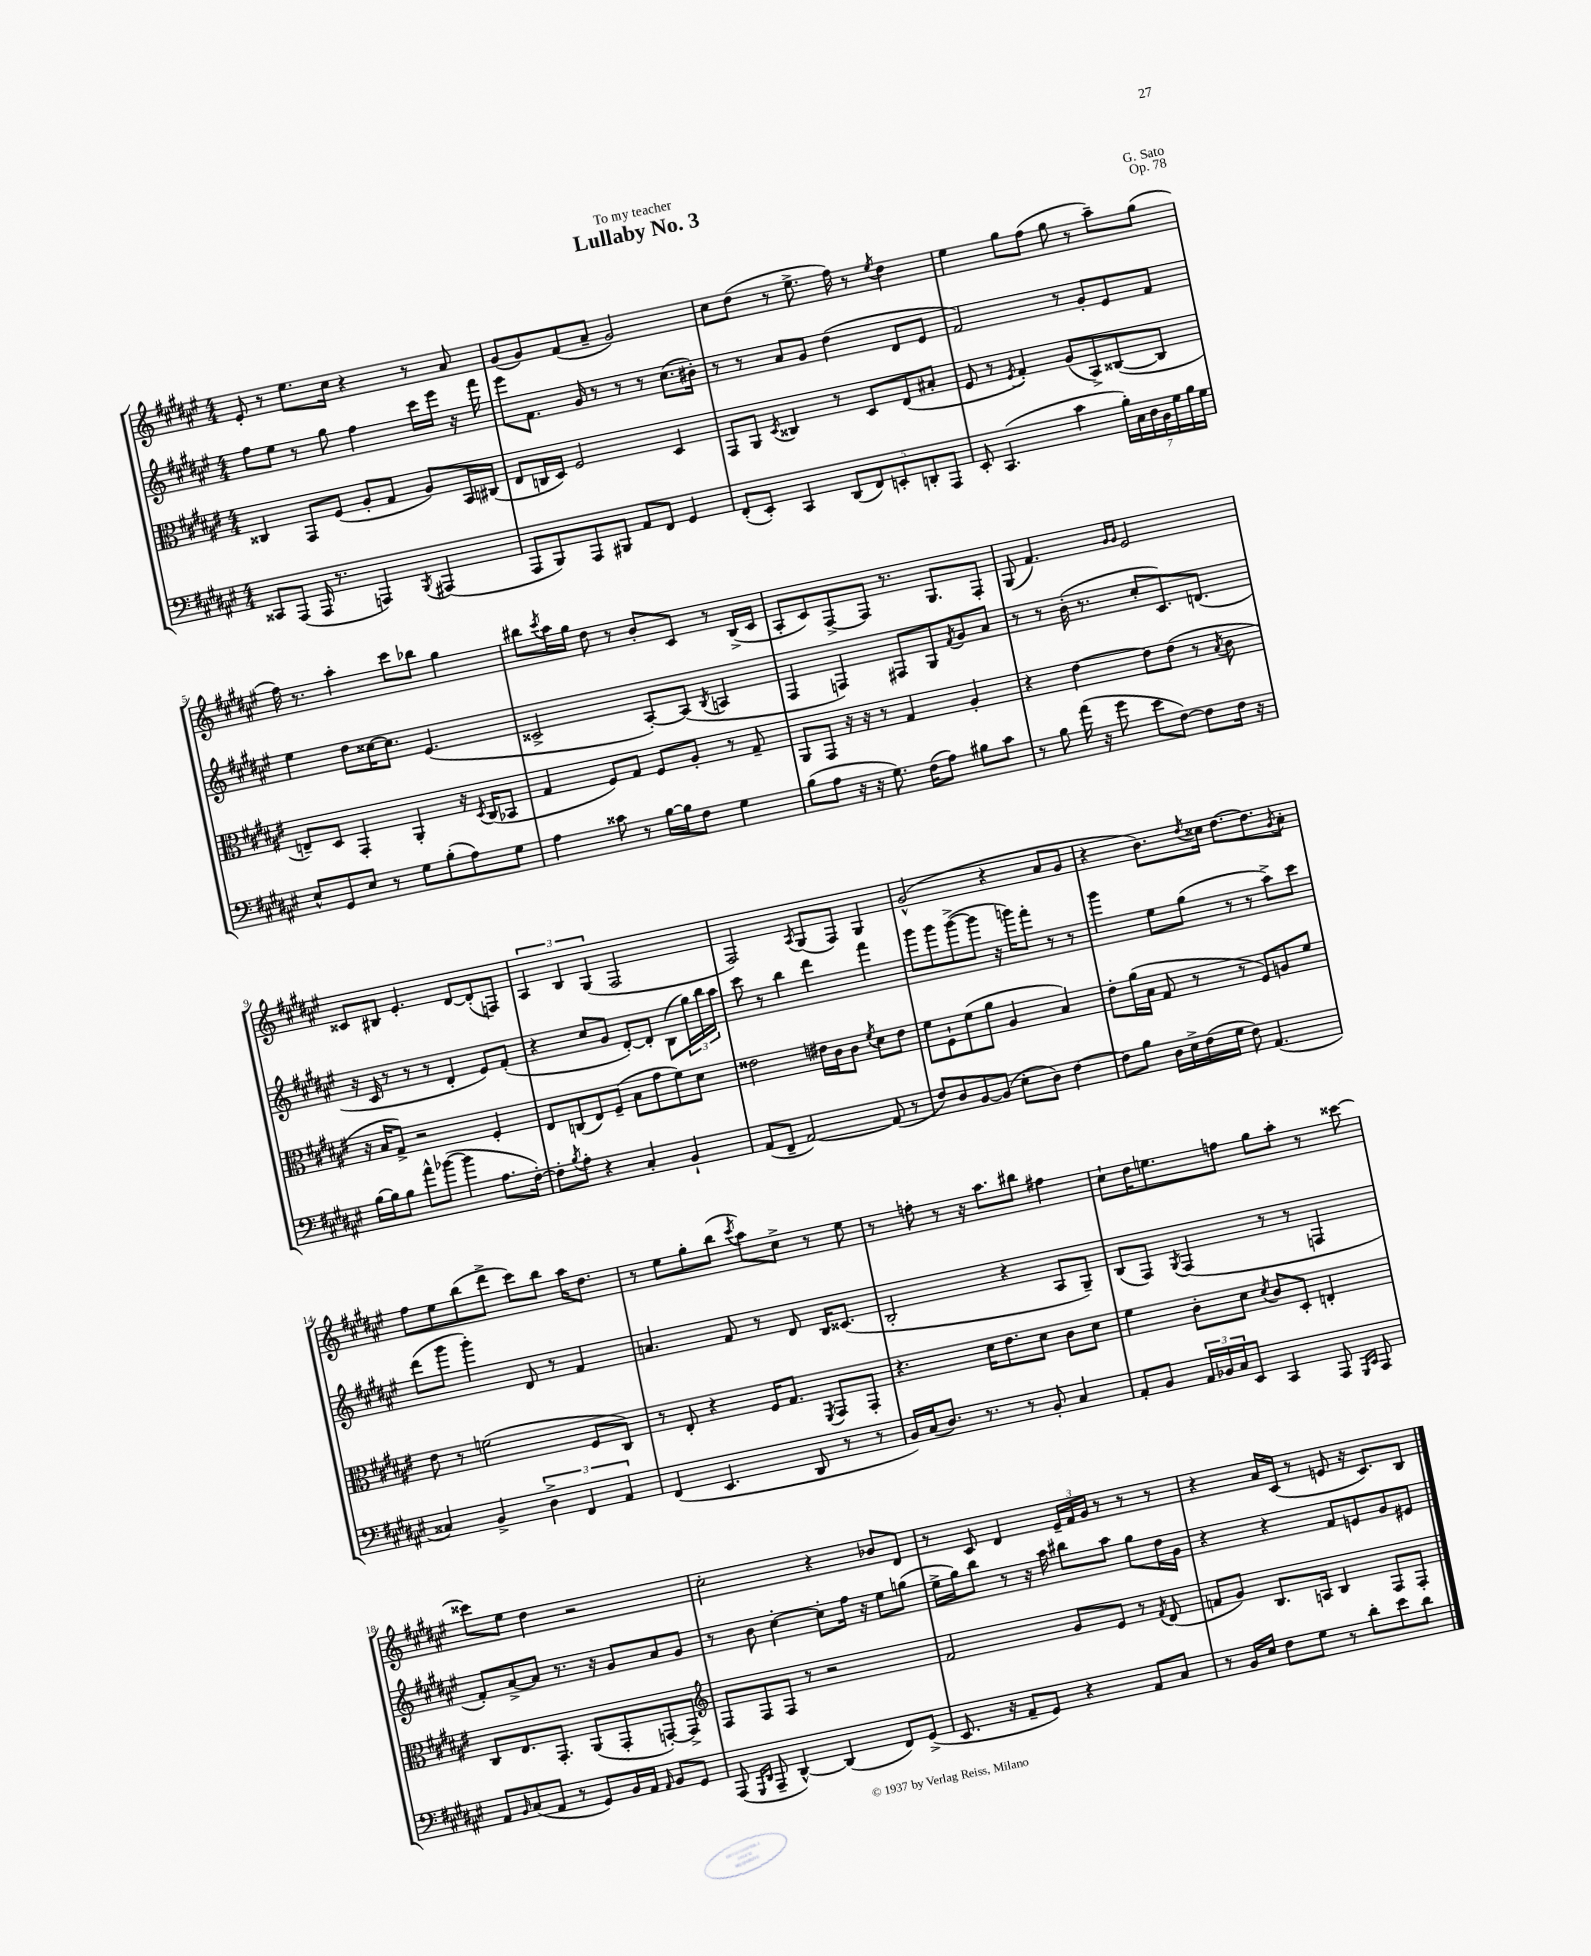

**kern	**kern	**kern	**kern
*part4	*part3	*part2	*part1
*staff4	*staff3	*staff2	*staff1
*clefF4	*clefC3	*clefG2	*clefG2
*k[f#c#g#d#a#e#]	*k[f#c#g#d#a#e#]	*k[f#c#g#d#a#e#]	*k[f#c#g#d#a#e#]
*M4/4	*M4/4	*M4/4	*M4/4
=1	=1	=1	=1
8CC##X/L	4C##X/	8ff#\L	8e#'/
(8AAA#/J	.	8ee#\J	8r
16AAA#/	8GG#/L	8r	8.ee#\L
8.r	.	.	.
.	(8F#/J	8gg#\	.
.	.	.	16cc#\Jk
4AAAn/)	8A#'/L	4ff#\	4r
.	8G#/J	.	.
8qBBB/	.	.	.
(4AAA#X/	8A#/L)	16ccc#\LL	8r
.	.	16eee#\JJ	.
.	16BB/L	16r	8a#/
.	(16C#X/JJ	16fff#\	.
=2	=2	=2	=2
8AAA#/L	8E#/L	8eee#\L	(8g#/L
8BBB/)	16Cn/L	8.f#\J	8g#/)
.	16D#/JJ)	.	.
8AAA#/	2F#/	.	(8f#/
.	.	16g#/	.
8BBB#X/J	.	8r	8a#~/J
8AA#/L	.	8r	2g#/)
8FF#/J	.	8r	.
4GG#/	4D#/	(8.cc#\L	.
.	.	16b#X'\Jk)	.
=3	=3	=3	=3
(8FF#'/L	8GG#/L	8r	8cc#\L
8EE#'/J)	8AA#/J	8r	(8dd#\J
.	8qD#/	.	.
4CC#/	4C##X/	8a#/L	8r
.	.	8g#/J	8.ee#^\
(10DD#/L	8r	(4dd#\	.
.	.	.	16ff#\)
10FF#/)	.	.	.
.	8D#/L	.	8r
10EEn'/	.	.	.
.	.	.	8qee#/
.	(8E#/	8d#/L	4dd#\
10DDn'/	.	.	.
.	8B#X'/J	8e#/J	.
10AAA#/J	.	.	.
=4	=4	=4	=4
8EE#'/	8F#/	2f#/)	4ee#\
(4.CC#/	8r	.	.
.	8qF#/	.	.
.	4G#'/)	.	8gg#\L
.	.	.	(8ff#\J
4c#\	(8A#/L	8r	8gg#\
.	8BB^/)	8g#'/L	8r
28B'\LL)	([8C##X/	8e#/	8aa#~\L)
28C#\	.	.	.
28D#\	.	.	.
28BB\	.	.	.
.	8C##/J]	8f#/J	(8gg#\J
28G#\	.	.	.
28B\	.	.	.
28G#\JJ	.	.	.
!!LO:LB:g=z
=5	=5	=5	=5
8E#^^/L	8En~/L)	4ee#\	16ff#\)
.	.	.	8.r
8GG#/	8D#/J	.	.
8E#/J	4GG#'/	8dd#\L	4aa#'\
8r	.	[16cc##X\K	.
.	.	8.cc##\J]	.
8G#\L	4AA#'/	.	8ccc#\L
(8B'\	.	(4.e#/	8bb-X\J
8A#\)	16r	.	4gg#\
.	8qD#/	.	.
.	(16C#/KL	.	.
8G#\J	8BB-X/J	.	.
=6	=6	=6	=6
4A#\	4G#/	2c##X^/	8bb#X\L
.	.	.	8qccc#/
.	.	.	16aa#\L
.	.	.	16gg#\JJ
8c##X\	8F#/L)	.	8dd#\
8r	8G#/J	.	8r
[16B\LL	8F#/L	[8A#'/L)	8b'/L
16B\J]	.	.	.
8F#\J	8A#'/J	(8A#/J]	8c#/J
.	.	8qB/	.
4G#\	8r	4An/	8r
.	8G#~/	.	(16B^/LL
.	.	.	16c#/JJ
=7	=7	=7	=7
(8B\L	8AA#/L	4F#/	8A#'/L
8A#\J	8GG#/J	.	8c#/)
16r	16r	4Fn/)	[8F#^/
16r	16r	.	.
8.G#\)	8r	.	8F#/J]
.	4G#/	8F#X/L	8.r
(16F#\KL	.	.	.
8A#\J)	.	8G#/	.
.	.	.	8.G#/L
.	.	8qf#/	.
8B#X\L	4A#'/	8g#/	.
8c#\J	.	8a#/J	8F#'/J
=8	=8	=8	=8
8r	4r	8r	(8G#/
8B\	.	8r	4.f#/)
(16a#\	[4e#\	(16b'\	.
16r	.	8.r	.
8g#\	.	.	.
.	.	.	16qqg#/LL
.	.	.	16qqg#/JJ
8e#\L	8e#\L]	8cc#'/L	2e#/
[8F#\J)	(8e#\J	8.c#/)	.
8F#\L]	8r	.	.
.	.	(8.dn/J	.
.	8qB/	.	.
16F#\Jk	8c#\	.	.
16r	.	.	.
!!LO:LB:g=z
=9	=9	=9	=9
[16B\LL	16r	16r	8c##X/L
16B\J]	16B/KL	16c#/	.
8B\J	8G#^/J)	8r	8B#X/J
8a#^^\L	2r	8r	4.e#'/
([8b-X\J	.	8r	.
4b-\]	.	4d#'/	.
.	.	.	[8d#/L
8.A#\L	4F#'/	8e#/L)	(8d#'/]
.	.	(8f#'/J	8Fn/J)
[16F#'\Jk)	.	.	.
=10	=10	=10	=10
8F#'\L]	8E#/L	4r	6A#/
8qB/	.	.	.
8A#'\J	(8Cn/	.	.
.	.	.	6B/
4r	8E#/)	8cc#/L	.
.	.	.	(6G#/
.	(8F#~/J	8g#/J	.
4C#'/	8B\L	[8d#'/L)	2F#/
.	8g#\	8d#'/J]	.
4BB`/	8f#\)	(8B\L	.
.	8d#\J	24gg#\L)	.
.	.	24bb\	.
.	.	24aa#\JJ	.
=11	=11	=11	=11
(8AA#/L	2e##X\	8ccc#\	2F#/)
8FF#~/J	.	8r	.
[2AA#/)	.	4bb\	.
.	.	.	8qA#/
.	16e#X\LL	4ddd#\	(8G#/L
.	16c#\J	.	.
.	8c#\J	.	8F#/J)
.	8qf#/	.	.
(8AA#/]	8d#\L	4fff#\	4G#/
8r	8e#\J	.	.
=12	=12	=12	=12
8F#/L)	8f#\L	8ggg#\L	(2g#^^/
8D#/	8F#`\	8ggg#\	.
[8BB/	(8f#\	([8ggg#^\	.
(8BB/J]	8a#\J	8ggg#\J]	.
8E#'\L	4A#/	16r	4r
.	.	16gggn\KL)	.
8D#\J)	.	8fff#'\J	.
[4F#\	4B/)	8r	8a#/L
.	.	8r	8g#/J
=13	=13	=13	=13
8F#\L]	8e#'\L	4ggg#\	4r
8B\J	(16a#\L	.	.
.	16B\JJ	.	.
16D#\LL	8G#/	8ee#\L	8.b\L)
16E#^\	.	.	.
(16F#\	8r	(8gg#\J	.
.	.	.	8qdd#/
16G#\JJ	.	.	16cc##X\Jk
8F#\)	8r	8r	[8.dd#\L
(4.AA#/	8F#/L)	8r	.
.	.	.	8.dd#\]
.	8An/	8aa#^\L)	.
.	.	.	8qg#/
.	8f#/J	8ccc#\J	8a#'\J
!!LO:LB:g=z
=14	=14	=14	=14
4C##X/)	8e#\	(8ddd#\L	8ff#\L
.	8r	8ggg#\J	8ee#\
4BB^/	(2fn\	4ggg#'\)	(8bb\
.	.	.	8ddd#^\J
6D#^\	.	8d#/	8ccc#\L)
.	.	8r	8bb\J
6FF#/	.	.	.
.	8F#/L	4f#/	16aa#\KL
.	.	.	8.dd#\J
6AA#/	.	.	.
.	8C#/J)	.	.
=15	=15	=15	=15
(4FF#/	8r	4.an/	8r
.	8E#'/	.	8ee#\L
4.EE#/	4r	.	8gg#'\
.	.	8f#/	(8bb\J
.	.	.	8qccc#/
.	16F#/KL	8r	8aa#\L)
.	8.G#/J	.	.
8DD#/	.	8d#/	8cc#^\J
.	8qFF#/	.	.
8r	8GG#/L	16B/KL	8r
.	.	(8.c##X/J	.
8r	8GG#'/J	.	8ee#\
=16	=16	=16	=16
16BB/LL)	4.r	2B'/	8r
(16C#/J	.	.	.
8.D#/J)	.	.	8ffn'\
.	.	.	8r
8.r	.	.	.
.	16d#\KL	.	16r
.	8.e#\	.	8.aa#\L
8r	.	4r	.
8BB'/	8d#\J	.	8bb#X\J
4C#/	8c#\L	8A#/L	4ff#X\
.	8d#\J	8G#~/J)	.
=17	=17	=17	=17
8AA#'/L	4f#\	(8B/L	8cc#`\L
8BB/J	.	8F#/J)	16dd#\K
.	.	.	8.een\
.	.	8qG#/	.
24AA#/LL	8c#'\L	(4F#/	.
24BB-X/	.	.	.
24C#/J	.	.	.
8EE#/J	8d#\J	.	8ffn\J
.	8qd#/	.	.
4CC#/	8c#/L	8r	8gg#\L
.	8D#'/J	8r	8aa#'\J
8AAA#/	4En'/	4Fn/	8r
16qqGGG#/LL	.	.	.
16qqCC#/JJ	.	.	.
8AAA#/	.	.	[8ccc##X\
!!LO:LB:g=z
=18	=18	=18	=18
8AA#/L	8C#/L	8f#'/L)	8ccc##X\L]
16qqBB/	.	.	.
(8C#/	8.E#/	[8a#^/	8ee#\J
8AA#/J	.	8a#/J]	4dd#\
.	8.GG#'/J	.	.
8r	.	8.r	.
8GG#/L)	(8AA#/L	.	2r
.	.	16r	.
16BB/L	8GG#'/	8g#/L	.
16AA#/JJ	.	.	.
16qqAA#/	.	.	.
8BB/L	[8GGn'/)	8a#/	.
8GG#/J	8GG^/J]	8g#/J	.
=19	=19	=19	=19
*	*clefG2	*	*
(8AAA#/	8F#/L	8r	2cc#'\
16qqGGG#/LL	.	.	.
16qqDD#/JJ	.	.	.
8AAA#~/	8F#/	8b\	.
[4DD#^^/)	8F#/J	[4cc#'\	.
.	8r	.	.
(4DD#/]	2r	8cc#'\L]	4r
.	.	16ff#\Jk	.
.	.	16r	.
8FF#/L)	.	8ee#\L	8b-X/L
(8GG#^/J	.	(8ggn\J	8d#/J
=20	=20	=20	=20
8.EE#/	2f#/	16ee#^\LL	8r
.	.	16gg#\J)	.
.	.	8bb\J	8c#/
16r	.	.	.
8AA#~/L	.	8r	4d#/
8GG#/J)	.	16r	.
.	.	16aa#\	.
4r	8g#/L	8bb#X\L	24e#~/LL
.	.	.	24f#/
.	.	.	24g#/JJ
.	8e#/J	8aa#\J	8r
8AA#/L	8r	8gg#\L	8r
.	8qf#/	.	.
8C#/J	(8d#/	16dd#\L	8r
.	.	16g#\JJ	.
=21	=21	=21	=21
8r	8fn/L	4r	4r
16BB/LL	8g#/J)	.	.
16E#/JJ	.	.	.
8F#\L	8.B/L	4r	16a#/LL
.	.	.	(16c#/JJ
8G#\J	.	.	8r
.	16An/Jk	.	.
8r	4B/	8f#/L	8en/
8d#'\L	.	8en/	16r
.	.	.	8.c#/L)
8e#\	8F#/L	8g#/	.
8d#\J	8F#'/J	8e#X/J	8B/J
==	==	==	==
*-	*-	*-	*-
